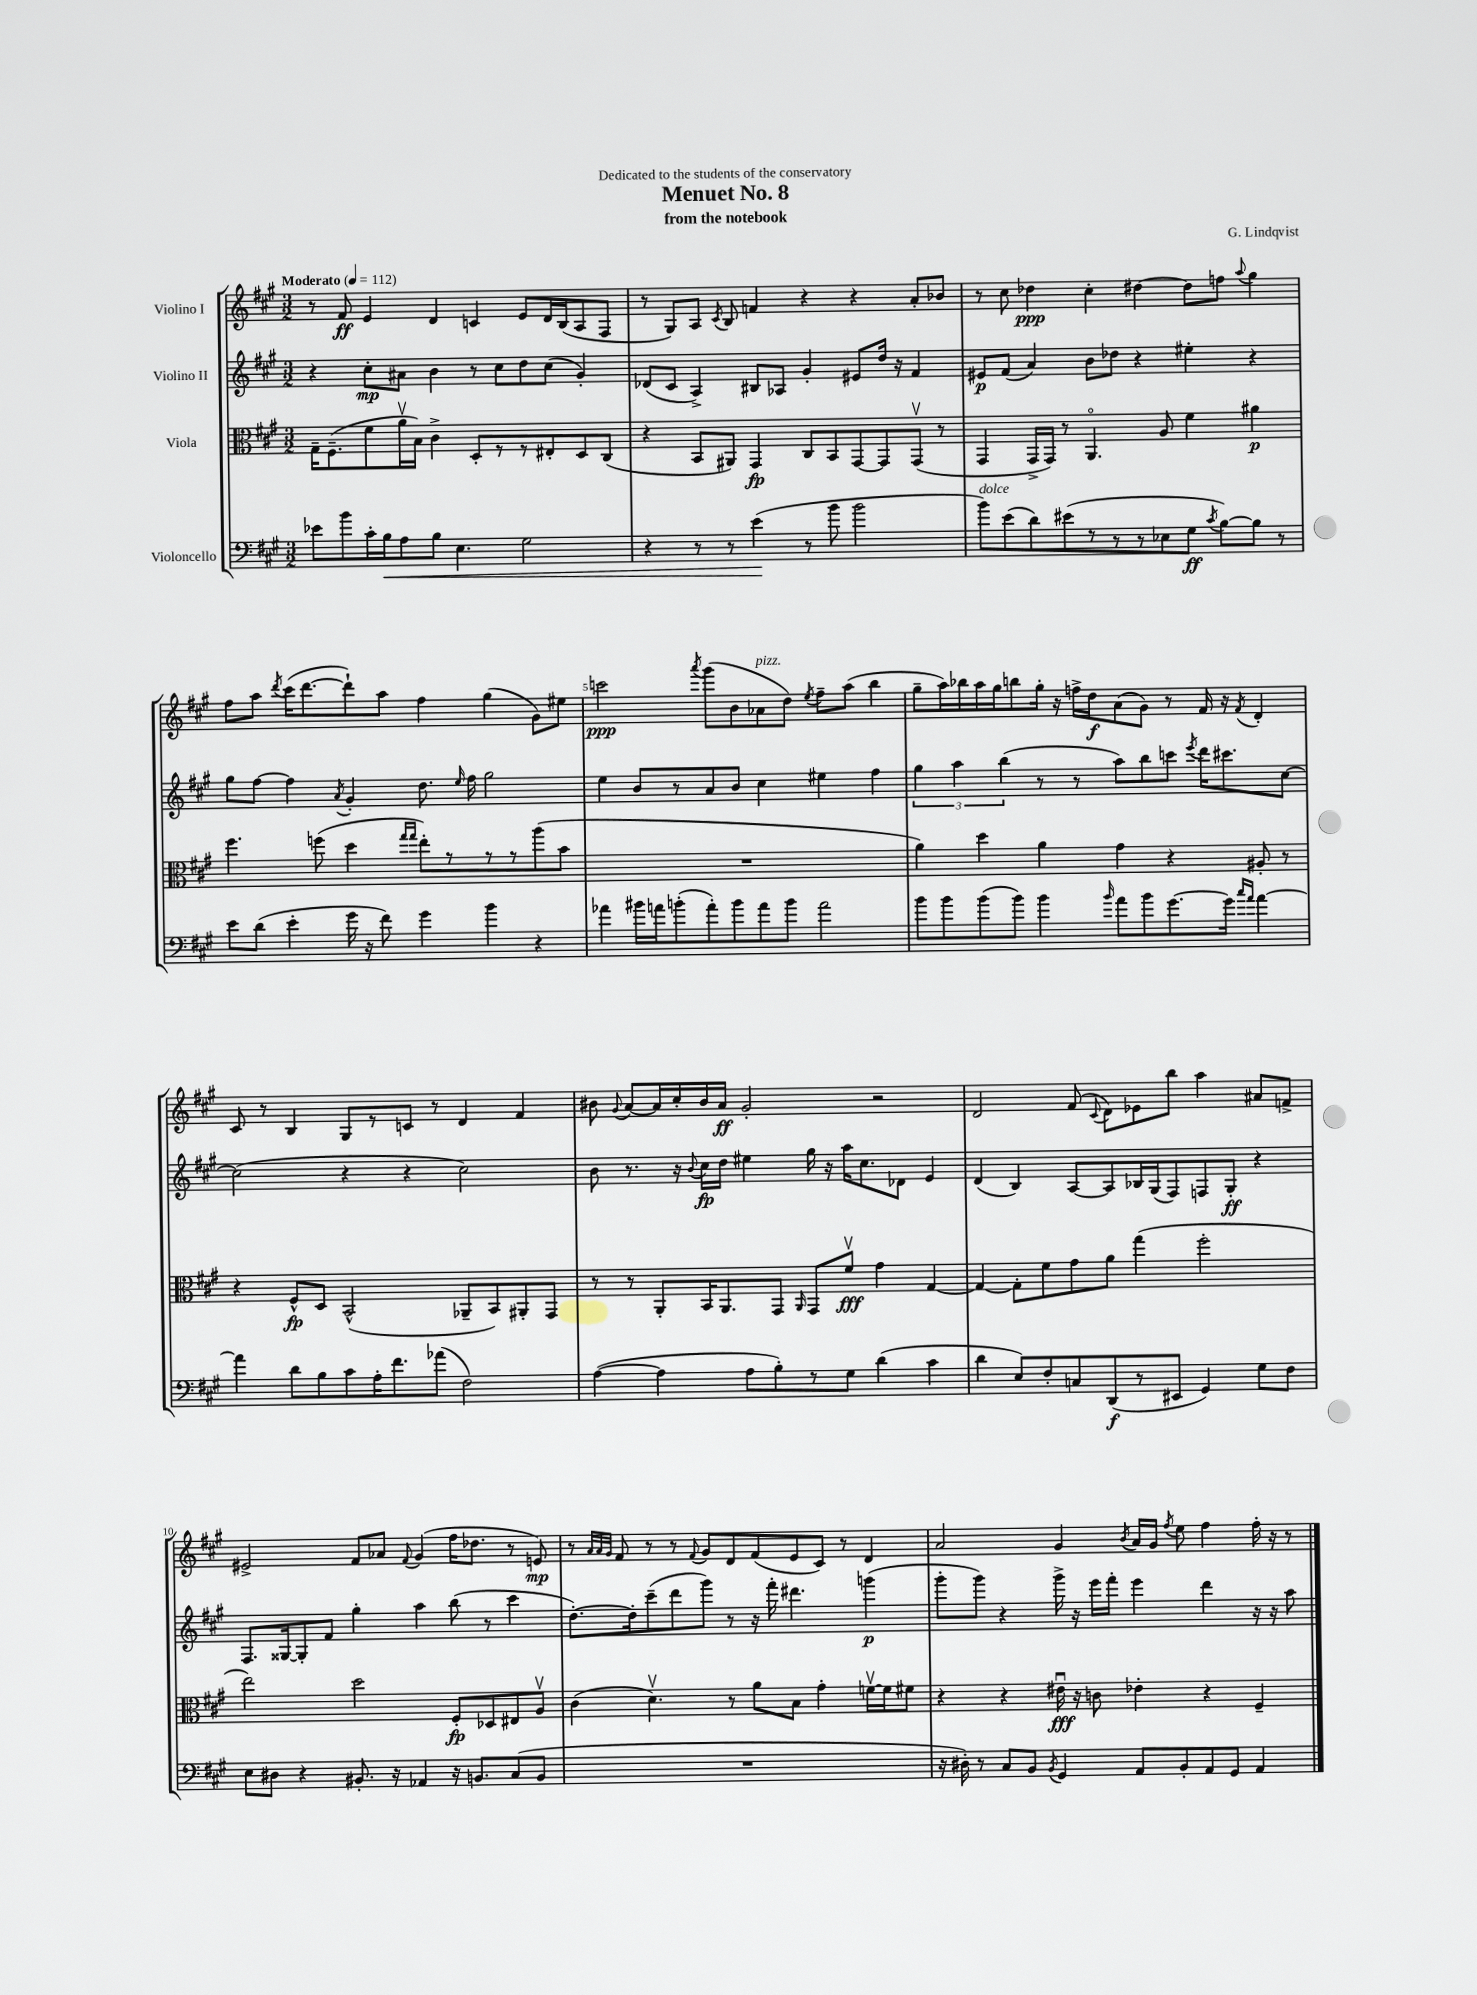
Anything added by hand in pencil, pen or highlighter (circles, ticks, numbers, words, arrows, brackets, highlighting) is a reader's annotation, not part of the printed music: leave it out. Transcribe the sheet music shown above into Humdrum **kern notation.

**kern	**kern	**kern	**kern
*staff4	*staff3	*staff2	*staff1
*clefF4	*clefC3	*clefG2	*clefG2
*k[f#c#g#]	*k[f#c#g#]	*k[f#c#g#]	*k[f#c#g#]
*M3/2	*M3/2	*M3/2	*M3/2
*MM112	*MM112	*MM112	*MM112
8e-\L	16G#~\LK	4r	8r
.	(8.F#~\	.	.
8b\	.	.	8f#/
16c#'\L	8f#\	8cc#'\L	4e/
16B\J	.	.	.
8A\	16av\L	8a#\J	.
.	16B\JJ)	.	.
8B\J	4c#^\	4b\	4d/
4.E\	.	.	.
.	8D'/L	8r	4c/
.	8r	8cc#\L	.
2G#\	8r	8dd\	8e/L
.	8E#'/	(8cc#\J	16d/L
.	.	.	(16B/J
.	8D/	4g#'/)	8A/
.	(8C#/J	.	8F#/J
=	=	=	=
4r	4r	(8d-/L	8r
.	.	8c#/J	8G#/L)
8r	8BB/L	4A^/)	8A/J
.	.	.	8qc#/
8r	8AA#/J)	.	8B/
(4e\	4GG#/	8B#/L	4f/
.	.	8A-/J	.
8r	8C#/L	4g#'/	4r
8b\	8BB/	.	.
2b\	[8GG#/	8e#/L	4r
.	8GG#/]	16dd/Jk	.
.	.	16r	.
.	(8GG#v/J	4f#/	8a'/L
.	8r	.	8b-/J
=	=	=	=
8b\L)	4GG#/	8e#/L	8r
(8e\	.	(8f#/J	8cc#\
8d\)	16GG#^/LL	4a/)	4dd-\
.	16GG#/JJ)	.	.
(8e#\	8r	.	.
8r	4.AAo/	8b\L	4cc#'\
8r	.	8dd-\J	.
8r	.	4r	[4dd#\
8E-\	8A/	.	.
8G#\J	4f#\	4ee#'\	8dd#\]L
8qc#/	.	.	.
[8B\L)	.	.	8ff\J
.	.	.	8qqaa/
8B\]J	4a#\	4r	4gg#\
8r	.	.	.
=	=	=	=
8e\L	4.ff#\	8gg#\L	8ff#\L
(8d\J	.	[8ff#\J	8aa\J
.	.	.	8qddd/
4e'\	.	4ff#\]	(16ccc#\LK
.	.	.	[8.ddd\
.	(8ff\	.	.
.	.	8qa/	.
16g#\	4dd\	4g#'/	8ddd`\])
16r	.	.	.
8f#\)	.	.	8aa\J
.	16qqgg#/LL	.	.
.	16qqgg#/JJ	.	.
4g#\	8ee'\L)	8.dd\	4ff#\
.	8r	.	.
.	.	16qqee/	.
.	.	16ff#\	.
4b\	8r	2gg#\	(4gg#\
.	8r	.	.
4r	(8aa\	.	8g#\L)
.	8b\J	.	8ee#\J
=	=	=	=
4a-\	1.r	4ee\	2ccc\
16b#\LL	.	8b/L	.
16a\J	.	.	.
(8b'\	.	8r	.
.	.	.	8qaaa/
8a'\)	.	8a/	(8ggg#\L
8b\	.	8b/J	8b\
8a\	.	4cc#\	8a-\
8b\J	.	.	8dd\J)
.	.	.	8qee/
2a\	.	4ee#\	8ff#~\L
.	.	.	(8aa\J
.	.	4ff#\	4bb\
=	=	=	=
8b\L	4a\)	6gg#\	8gg#~\L
8b\	.	.	16aa\L)
.	.	6aa\	.
.	.	.	16bb-\
(8b\	4dd\	.	16aa\
.	.	.	16gg#\J
.	.	(6bb\	.
8b\J)	.	.	8bb\
4b\	4a\	8r	16gg#'\Jk
.	.	.	16r
.	.	8r	16ff^\LL
.	.	.	16dd\J
16qqb/	.	.	.
8a\L	4g#\	8aa\L)	(8a\
8b\	.	8bb\	8g#\J)
[8.g#\	4r	8ccc\J	8r
.	.	8qeee/	.
.	.	16ddd\LK	16f#/
16g#\]Jk	.	8.ccc#\	16r
16qqcc#/LL	.	.	.
16qqa/JJ	.	.	8qf#/
[4a\	8A#'/	.	4d'/
.	8r	[8cc#\J	.
=	=	=	=
4a\]	4r	(2cc#\]	8c#/
.	.	.	8r
8d\L	8F#^^/L	.	4B/
8B\	8D/J	.	.
8c#\	(2BB^^/	4r	8G#/L
16A'\K	.	.	8r
8.f#\	.	.	.
.	.	4r	8c/J
(8a-\J	.	.	8r
2F#\)	8AA-~/L	2cc#\)	4d/
.	8BB/)	.	.
.	8AA#'/	.	4f#/
.	8GG#/J	.	.
=	=	=	=
([4A\	8r	8b\	8b#\
.	.	.	8qqg#/
.	8r	8.r	[8a/L
4A\]	8AA'/L	.	16a/]L
.	.	16r	16cc#'/
.	.	8qqb/	.
.	16BB/K	16cc#\LL	16b#/
.	8.AA/	16dd\JJ	16a/JJ
8A\L	.	4ee#\	2g#'/
8B'\)	8GG#/J	.	.
.	16qqAA/	.	.
8r	8GG#/L	16gg#\	.
.	.	16r	.
8G#\J	8f#v/J	16aa\LK	.
.	.	8.cc#\	.
(4d\	4g#\	.	2r
.	.	8d-\J	.
4c#\	[4G#/	4e/	.
=	=	=	=
4d\	4G#/_	(4d/	2d/
8E/L)	8G#'\]L	4B/)	.
8F#'/	8f#\	.	.
8C/	8g#\	[8A/L	(8f#/
.	.	.	8qqc#/
(8DD/	8a\J	8A/]	8d\L)
8r	(4gg#\	16B-/L	8e-\
.	.	(16G#/J	.
8EE#/J	.	8F#/)	8bb\J
4GG#/)	2ff#'\	8F/	4aa\
.	.	8G#'/J	.
8G#\L	.	4r	8a#/L
8F#\J	.	.	8f^/J
=	=	=	=
8E\L	2ee\)	8.F#/L	2e#^/
8D#\J	.	.	.
.	.	[16G##/k	.
4r	.	8G##'/]	.
.	.	8f#/J	.
8.BB#'/	2dd\	4gg#'\	8f#/L
.	.	.	8a-/J
16r	.	.	.
.	.	.	8qqf#/
4AA-/	.	4aa\	(4g#/
16r	8F#'/L	(8bb\	16ff#\LK
8.BB/L	.	.	8.dd-\J
.	8D-/	8r	.
(8C#/	8E#/	4ccc#\	8r
8BB/J	8Av/J	.	8e/)
=	=	=	=
1.r	(4c#\	[8.dd'\L)	8r
.	.	.	32qqa/LLL
.	.	.	32qqa/
.	.	.	32qqg#/JJJ
.	.	.	8f#/
.	.	16dd'\]k	.
.	4.dv\)	(8ccc#~\	8r
.	.	8ddd\	8r
.	.	.	8qqf#/
.	.	8ggg#\J)	8g#/L
.	8r	8r	8d/
.	8a\L	16r	(8f#/
.	.	16fff#'\	.
.	8B\J	4.ddd#\	8e/
.	4g#'\	.	8c#/J)
.	.	.	8r
.	[16fv\LL	(4ggg\	4d/
.	16f\]J	.	.
.	8f#\J	.	.
=	=	=	=
16r	4r	8ggg#'\L	2a/
16D#'\)	.	.	.
8r	.	8ggg#\J)	.
8C#/L	4r	4r	.
8BB/J	.	.	.
8qBB/	.	.	.
4GG#/	16e#u\	16ggg#^\	4g#/
.	16r	16r	.
.	8c\	16eee\LL	.
.	.	16fff#'\JJ	.
.	.	.	8qb/
8AA/L	4e-'\	4eee\	16a/LL
.	.	.	16g#/JJ
.	.	.	8qff#/
8BB'/	.	.	8ee\
8AA/	4r	4ddd\	4ff#\
8GG#/J	.	.	.
4AA/	4F#~/	16r	16ff#'\
.	.	16r	16r
.	.	8aa\	8r
==	==	==	==
*-	*-	*-	*-
